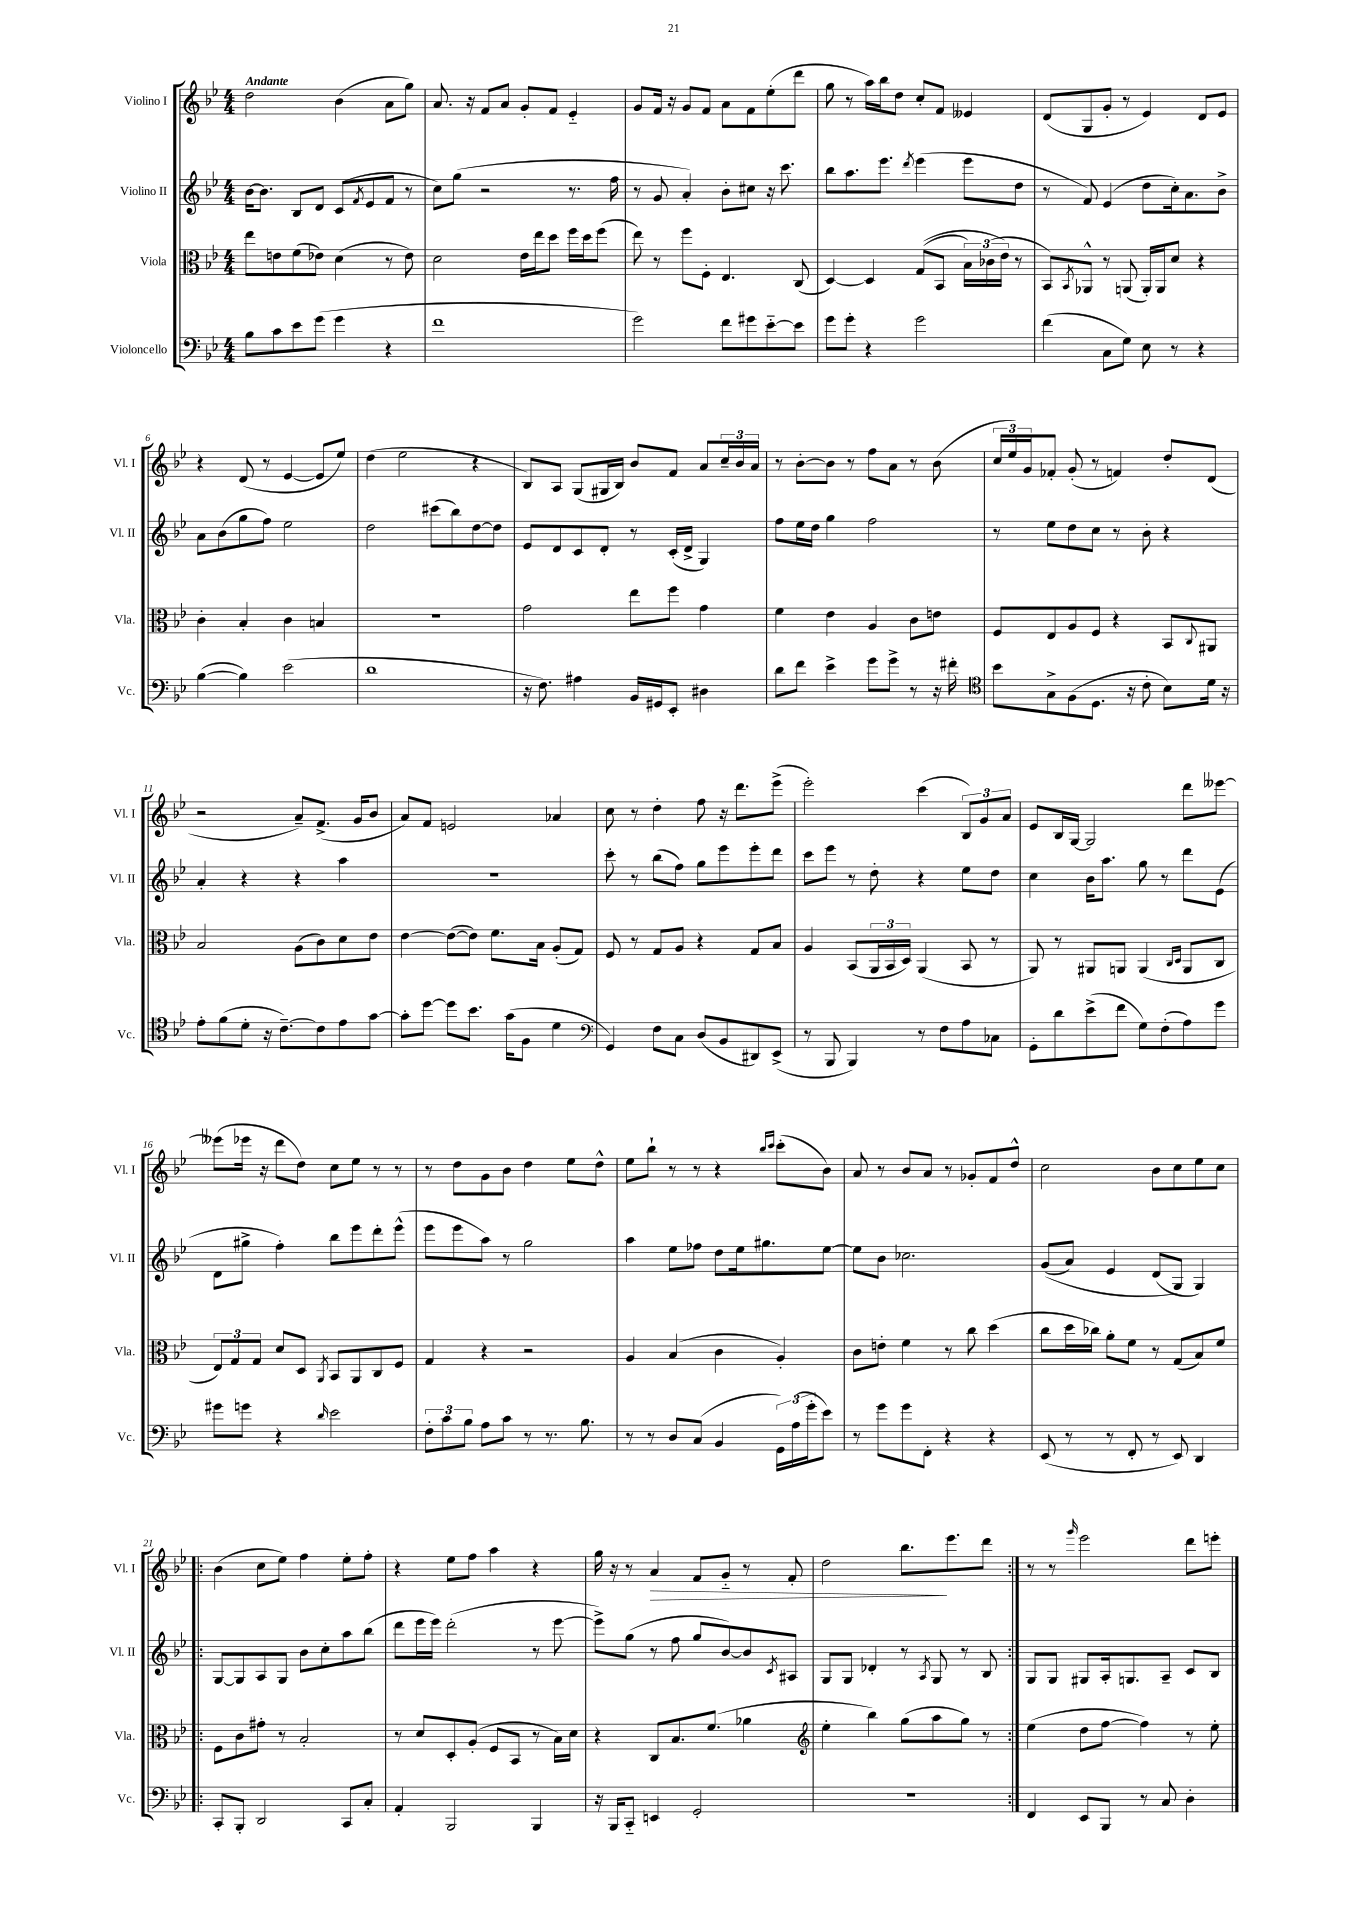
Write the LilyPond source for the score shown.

<<
\new StaffGroup <<
\new Staff = "s0" \with { instrumentName = "Violino I" shortInstrumentName = "Vl. I" } {
    \clef treble \key bes \major \numericTimeSignature \time 4/4 \tempo "Andante"
    d''2 bes'4( a'8 g''8) |
    a'8. r16 f'8 a'8 g'8-. f'8 ees'4-_ |
    g'8 f'16 r16 g'8 f'8 a'8 f'8 ees''8-.( d'''8 |
    g''8 r8 a''16) bes''16 d''8 c''8-. f'8 eeses'4 |
    d'8( g8 g'8-. r8 ees'4) d'8 ees'8 |
    r4 d'8( r8 ees'4~ ees'8 ees''8) |
    d''4( ees''2 r4 |
    bes8) a8 g8( gis16 bes16) bes'8 f'8 a'8 \tuplet 3/2 { c''16-- bes'16 a'16 } |
    r8 bes'8~-. bes'8 r8 f''8 a'8 r8 bes'8( |
    \tuplet 3/2 { c''16 ees''16) g'16 } fes'8-. g'8-.( r8 f'4) d''8-. d'8( |
    r2 a'8--) f'8.->( g'16 bes'8 |
    a'8) f'8 e'2 aes'4 |
    c''8 r8 d''4-. f''8 r16 d'''8. ees'''8->( |
    ees'''2-.) c'''4( \tuplet 3/2 { bes8) g'8 a'8 } |
    ees'8 bes16 g16~ g2 d'''8 eeses'''8~ |
    eeses'''8( ees'''16 r16 d'''8 d''8) c''8 ees''8 r8 r8 |
    r8 d''8 g'8 bes'8 d''4 ees''8 d''8-^ |
    ees''8 bes''8-! r8 r8 r4 \grace { bes''16 c'''16 } c'''8-.( bes'8) |
    a'8 r8 bes'8 a'8 r8 ges'8-. f'8 d''8-^ |
    c''2 bes'8 c''8 ees''8 c''8 |
    \repeat volta 2 { bes'4( c''8 ees''8) f''4 ees''8-. f''8-. |
    r4 ees''8 f''8 a''4 r4 |
    g''16 r16 r8 a'4\> f'8 g'8-_ r8 f'8-. |
    d''2 bes''8.\! ees'''8. d'''8 | }
    r8 r8 \grace { g'''16 } ees'''2 d'''8 e'''8-. \bar "|." |
}
\new Staff = "s1" \with { instrumentName = "Violino II" shortInstrumentName = "Vl. II" } {
    \clef treble \key bes \major \numericTimeSignature \time 4/4
    bes'16~ bes'8. bes8 d'8 c'8( \acciaccatura { f'8 } ees'8 f'8 r8 |
    c''8) g''8( r2 r8. f''16 |
    r8 g'8 a'4-.) bes'8-. cis''8 r16 c'''8. |
    bes''8 a''8. ees'''8. \acciaccatura { d'''8 } ees'''4( ees'''8 d''8 |
    r8 f'8) ees'4( d''8 c''16-.) a'8. bes'8-> |
    a'8 bes'8( g''8 f''8) ees''2 |
    d''2 cis'''8( bes''8) d''8~ d''8 |
    ees'8 d'8 c'8 d'8-. r8 c'16-.( d'16-> g4) |
    f''8 ees''16 d''16 g''4 f''2 |
    r8 ees''8 d''8 c''8 r8 bes'8-. r4 |
    a'4-. r4 r4 a''4 |
    R1 |
    c'''8-. r8 bes''8( f''8) g''8 ees'''8 ees'''8-. d'''8 |
    c'''8 ees'''8 r8 d''8-. r4 ees''8 d''8 |
    c''4 bes'16 a''8. g''8 r8 d'''8 ees'8( |
    d'8 gis''8-> f''4-.) bes''8 ees'''8 d'''8-. ees'''8-^( |
    ees'''8 ees'''8 a''8) r8 g''2 |
    a''4 ees''8 fes''8 d''8 ees''16 gis''8. ees''8~ |
    ees''8 bes'8 ces''2. |
    g'8(\( a'8) ees'4 d'8( g8\) g4) |
    \repeat volta 2 { g8~ g8 a8 g8 bes'8 c''8-. a''8 bes''8( |
    d'''8 ees'''16 ees'''16) d'''2-.( r8 ees'''8~ |
    ees'''8->) g''8( r8 f''8 g''8 bes'8~) bes'8 \acciaccatura { c'8 } ais8 |
    g8 g8 des'4-. r8 \acciaccatura { a8 } g8 r8 bes8 | }
    g8 g8 gis8 a16-. g8. a8-- c'8 bes8 \bar "|." |
}
\new Staff = "s2" \with { instrumentName = "Viola" shortInstrumentName = "Vla." } {
    \clef alto \key bes \major \numericTimeSignature \time 4/4
    ees''8 e'8 f'8( ees'8) d'4( r8 ees'8) |
    d'2 ees'16 ees''16 d''8 f''16 d''16 f''8( |
    ees''8) r8 f''8 f8-. ees4. c8( |
    d4~) d4 g8(\( bes,8 \tuplet 3/2 { bes16) ces'16( ees'16\) } r8 |
    bes,8) \acciaccatura { bes,8 } aes,8-^ r8 a,8( a,16-.) a,16 d'8 r4 |
    c'4-. bes4-. c'4 b4 |
    R1 |
    g'2 ees''8 f''8 g'4 |
    f'4 ees'4 a4 c'8 e'8 |
    f8 ees8 a8 f8 r4 bes,8 \appoggiatura { c8 } ais,8 |
    bes2 a8( c'8) d'8 ees'8 |
    ees'4~ ees'8~( ees'8) f'8. bes16 a8-.( g8) |
    f8 r8 g8 a8 r4 g8 bes8 |
    a4 bes,8( \tuplet 3/2 { a,16 bes,16 d16) } a,4( bes,8 r8 |
    a,8) r8 ais,8 a,8 a,4( \grace { c16 d16 } a,8 c8 |
    \tuplet 3/2 { ees8) g8 g8 } d'8 d8 \acciaccatura { a,8 } bes,8 a,8 c8 f8 |
    g4 r4 r2 |
    a4 bes4( c'4 a4-.) |
    c'8 e'8-. f'4 r8 c''8 d''4( |
    c''8 d''16 ces''16) a'8-. f'8 r8 g8( bes8) f'8 |
    \repeat volta 2 { f8 c'8 gis'8-. r8 bes2-. |
    r8 d'8 d8-. a8-.( f8 bes,8 r8 bes16) d'16 |
    r4 c8 bes8. f'8.( aes'4 |
    \clef treble ees''4-. bes''4) g''8( a''8 g''8) r8 | }
    ees''4( d''8 f''8~ f''4) r8 ees''8-. \bar "|." |
}
\new Staff = "s3" \with { instrumentName = "Violoncello" shortInstrumentName = "Vc." } {
    \clef bass \key bes \major \numericTimeSignature \time 4/4
    bes8 c'8 ees'8 g'8( g'4 r4 |
    f'1 |
    g'2) f'8 gis'8 ees'8~-_ ees'8 |
    g'8 g'8-. r4 g'2 |
    f'4( c8 g8) ees8 r8 r4 |
    bes4~( bes4) ees'2( |
    d'1 |
    r16 f8.) ais4 bes,16 gis,16 ees,8-. dis4 |
    d'8 f'8 ees'4-> g'8 g'8-> r8 r16 fis'16-. |
    \clef tenor bes'8 g8-> f8( d8. r16 c'8-. bes8) d'16 r16 |
    ees'8-. f'8( d'8-. r16 c'8.~--) c'8 ees'8 g'8~ |
    g'8-. d''8~ d''8 bes'8. g'16( f8 d'4 |
    \clef bass g,4) f8 c8 d8( bes,8 dis,8) ees,8->( |
    r8 bes,,8 bes,,4) r8 f8 a8 ces8 |
    g,8-. d'8 ees'8->( f'8 g8) f8-.( a8) g'8 |
    gis'8 g'8 r4 \grace { d'16 } ees'2 |
    \tuplet 3/2 { f8-. c'8 bes8 } a8 c'8 r8 r8. bes8. |
    r8 r8 d8 c8( bes,4 \tuplet 3/2 { g,16) a16( g'16-. } ees'8) |
    r8 g'8 g'8 f,8-. r4 r4 |
    ees,8( r8 r8 f,8-. r8 ees,8) d,4 |
    \repeat volta 2 { c,8-. bes,,8-. d,2 c,8 c8-. |
    a,4-. bes,,2 bes,,4 |
    r16 bes,,16 c,8-_ e,4 g,2-. |
    r1 | }
    f,4 ees,8 bes,,8 r8 c8 d4-. \bar "|." |
}
>>
>>
